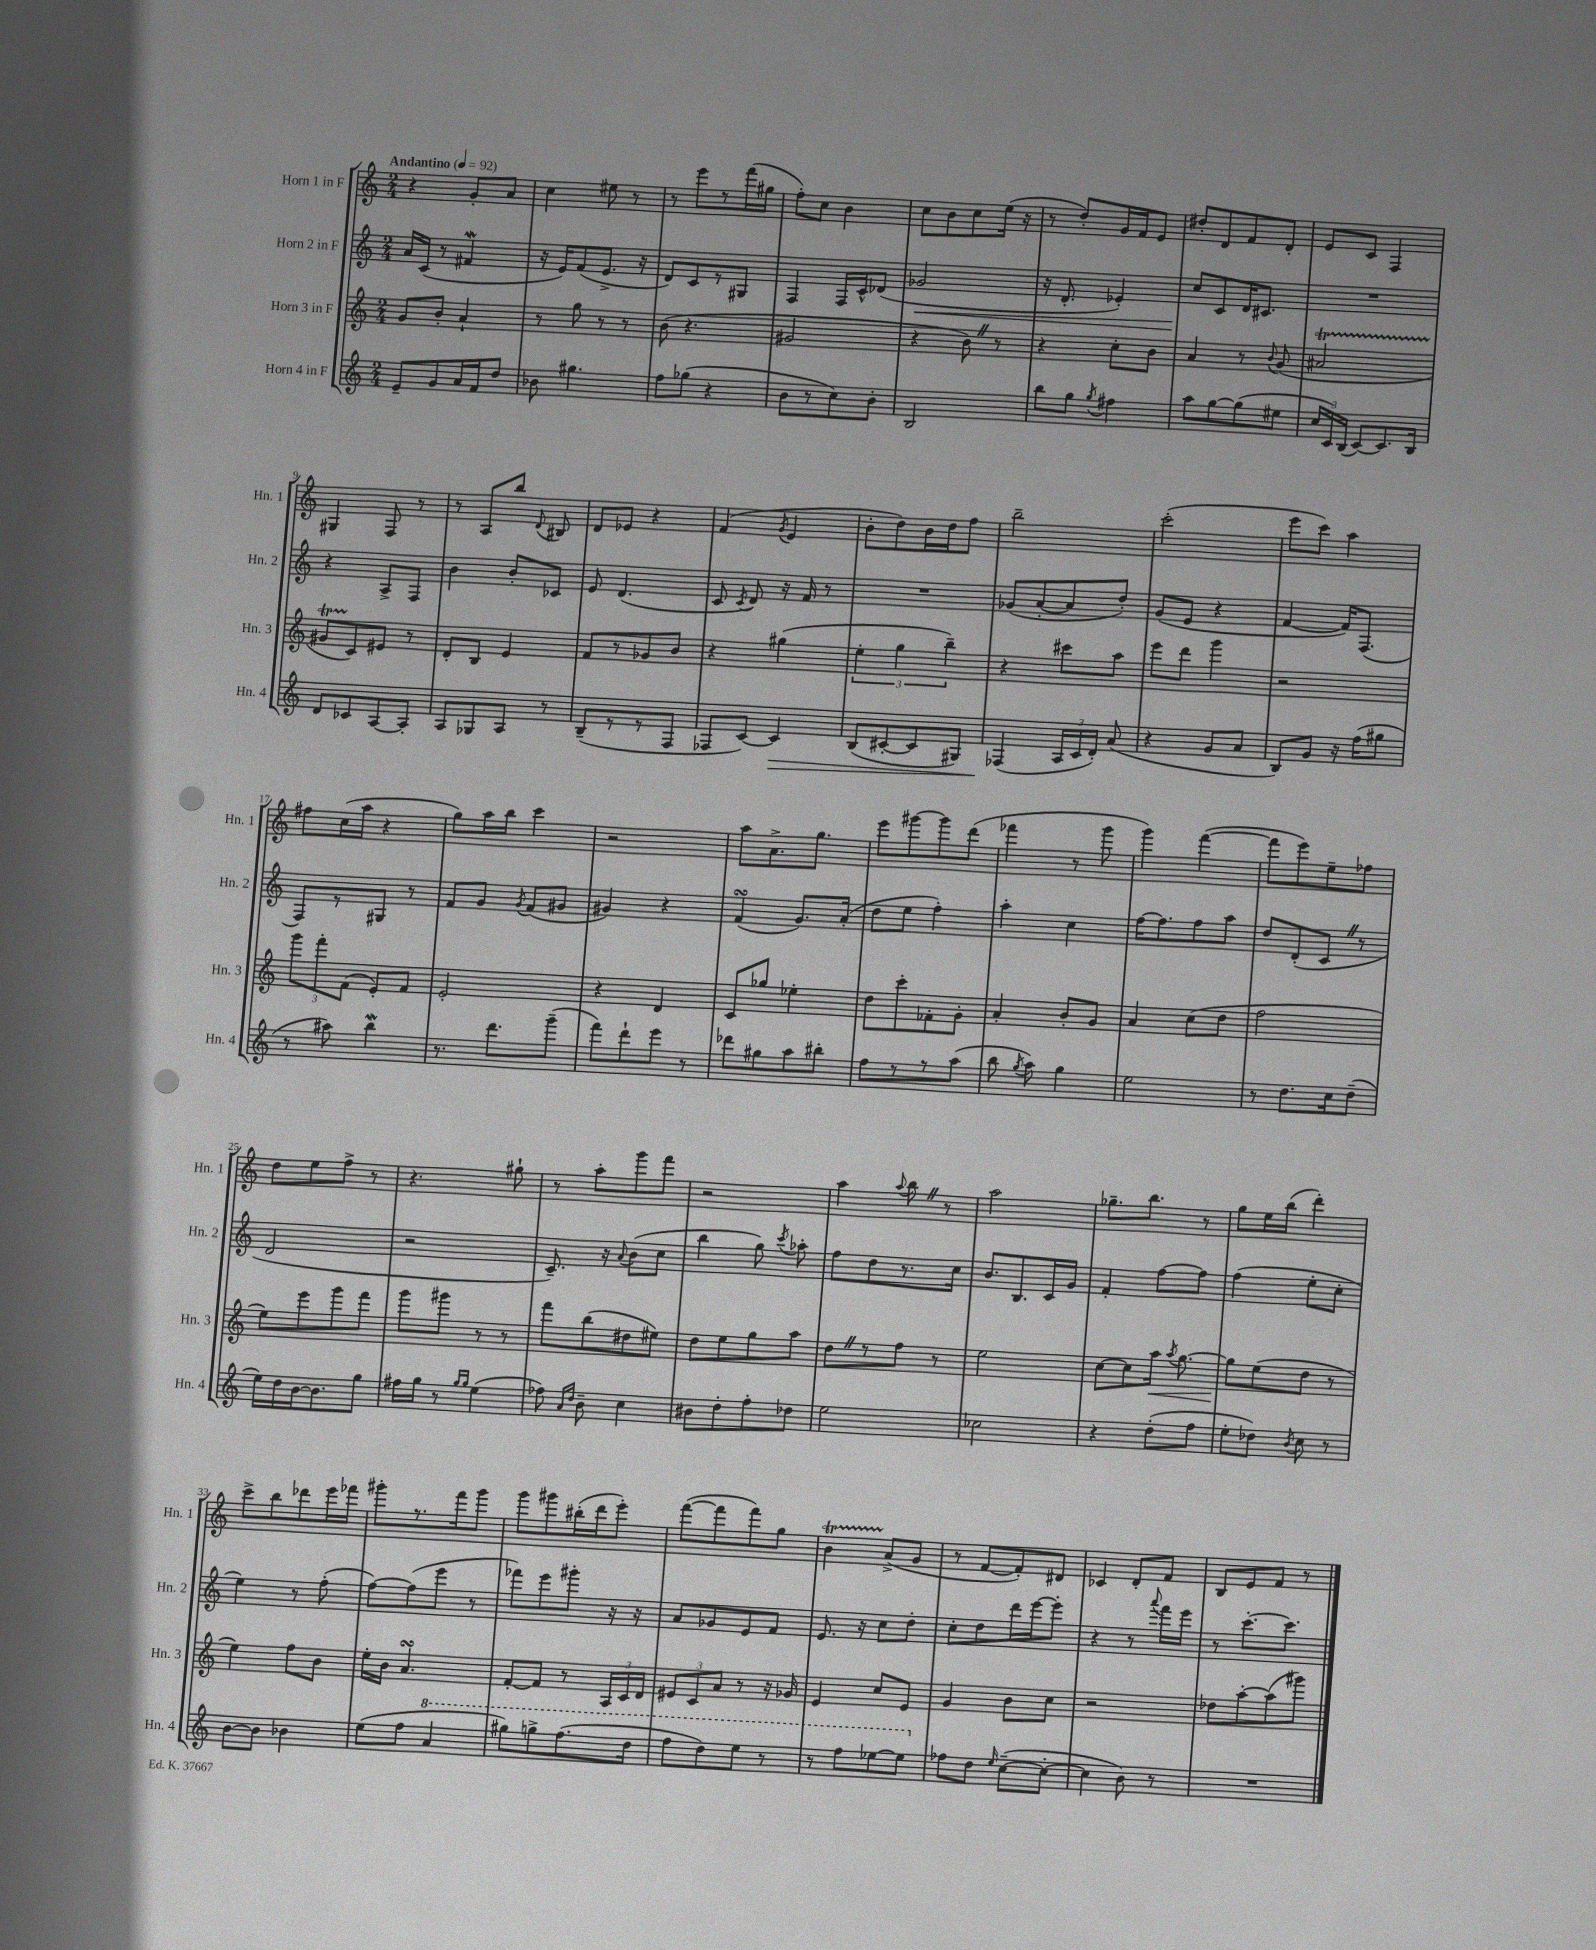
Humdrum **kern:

**kern	**kern	**kern	**kern
*staff4	*staff3	*staff2	*staff1
*clefG2	*clefG2	*clefG2	*clefG2
*k[]	*k[]	*k[]	*k[]
*M2/4	*M2/4	*M2/4	*M2/4
*MM92	*MM92	*MM92	*MM92
8e~	8g	16a	4r
.	.	(16c	.
8g	8b'	8r	.
16a	4a`	4f#	8g'
16f	.	.	.
8dd	.	.	8a
=	=	=	=
8b-	8r	16r	4cc
.	.	16e)	.
4.gg#	8gg	(8f	.
.	8r	8.e^	8ee#
.	8r	.	8r
.	.	16r	.
=	=	=	=
8ff	(8b	8d)	8r
(8gg-	4.r	8c	8eee
4r	.	8r	8r
.	.	8G#	(16fff
.	.	.	16gg#
=	=	=	=
8b	2g#	4F	8ff')
8r	.	.	8cc
8cc)	.	16F	4b
.	.	16c^^	.
8b'	.	(8d-	.
=	=	=	=
2B	4r	2g-	8cc
.	.	.	8b
.	8b)	.	8cc
.	8r	.	(16ee
.	.	.	16r
=	=	=	=
8bb	4r	16r	8r
.	.	8.d'	.
8gg	.	.	8dd')
8qgg	.	.	.
4ff#	8cc'	4e-')	16g
.	.	.	16f
.	8b	.	8e
=	=	=	=
8aa	4a	8cc	8dd#'
[8gg	.	8c	8d
(8gg]	8r	16d	8f
.	.	8.c#	.
.	8qqb	.	.
8ee#	(8g	.	8d'
=	=	=	=
24cc	2a#	2r	8e
24c)	.	.	.
(24B	.	.	.
[8c)	.	.	8c
8.c]	.	.	4F
16B	.	.	.
=	=	=	=
8d	8g#	4r	4G#
8c-	8c)	.	.
[8A	8e#	8A^	8F
8A']	8r	8F	8r
=	=	=	=
8A	8d'	4b	8r
8G-	8B	.	8A
8A	4e	8b'	8bb
.	.	.	8qqd
8r	.	8c-	8B#
=	=	=	=
(8B~	8f	8e	8d
8r	8r	(4.d	8e-
8r	8g-	.	4r
8F	8b	.	.
=	=	=	=
8F-	4r	8c	(4f
.	.	8qc	.
[8c)	.	8d)	.
.	.	.	8qg
4c]	(4gg#	16r	4e
.	.	16f	.
.	.	8r	.
=	=	=	=
(8B	6ee'	2r	8b'
[8c#'	.	.	8dd)
.	6gg	.	.
8c#]	.	.	16b
.	.	.	16dd
.	6bb~)	.	.
8G#)	.	.	8ff
=	=	=	=
(4F-	4r	(8g-	2bb~
.	.	[8a'	.
24A	8ccc#	8a]	.
24c	.	.	.
24d')	.	.	.
(8a	8aa	8dd')	.
=	=	=	=
4r	8eee	(8g	(2ccc'
.	8ddd	8e	.
8g	4ggg	4r	.
8a	.	.	.
=	=	=	=
8B)	2r	[4f	8eee
8g	.	.	8ccc)
16r	.	16f])	4aa
(16ff	.	(8.F	.
8gg#	.	.	.
=	=	=	=
8r	12ggg	8F)	8ff#
.	12fff'	.	.
8aa#)	.	8r	(16cc
.	(12f	.	.
.	.	.	16aa
4bb	8e')	8G#	4r
.	8f	8r	.
=	=	=	=
8.r	2e'	8f	8gg)
.	.	8g	16aa
8.ddd	.	.	16bb
.	.	8qg	.
.	.	(8f	4ccc
(8ggg~	.	8g#	.
=	=	=	=
8fff)	4r	4g#)	2r
8ddd`	.	.	.
8eee	4d	4r	.
8r	.	.	.
=	=	=	=
8ddd-	8c	(4f	8aa
8gg#	8gg-	.	8.a^
8aa	4ee-'	8.g)	.
.	.	.	8.gg
8bb#'	.	.	.
.	.	(16a'	.
=	=	=	=
8ff	8dd	8dd	8eee
8r	8ccc'	8ee	[8ggg#
8r	8f-'	4ff')	8ggg#]
(8aa	8g'	.	(8ddd
=	=	=	=
8bb	4a'	4aa'	4fff-
8qgg	.	.	.
8aa)	.	.	.
4gg	8b'	4cc	8r
.	8g	.	8ggg
=	=	=	=
2ee	4a	[16ff	4ggg)
.	.	8.ff]	.
.	(8cc	8ff	([4fff
.	8dd	8aa	.
=	=	=	=
8r	2ff	8dd	8fff]
8.dd	.	(8d'	8eee)
.	.	8c	8ee~
16cc	.	.	.
(8dd~	.	8r	8ff-
=	=	=	=
16ee)	8ee)	2d	8dd
16dd	.	.	.
[16b	8eee	.	8ee
8.b]	.	.	.
.	8ggg	.	8ff^
8gg	8fff	.	8r
=	=	=	=
16ff#	8ggg	2r	4.r
16gg	.	.	.
8r	8ggg#	.	.
16qqgg	.	.	.
16qqgg	.	.	.
(4ee	8r	.	.
.	8r	.	8gg#`
=	=	=	=
8ff-)	8fff	8.c~)	8r
16qqa	.	.	.
16qqdd	.	.	.
8b~	(8bb	.	8aa'
.	.	16r	.
.	.	8qqa	.
4cc	8dd#	(8b	8ggg
.	8ee#)	8cc	8fff
=	=	=	=
8b#	8dd	4bb	2r
8dd'	8ee	.	.
8ff'	8gg	8gg)	.
.	.	8qccc	.
8dd-	8aa	8aa-'	.
=	=	=	=
2ee	8dd	8ff	4aa
.	8r	8dd	.
.	.	.	8qqaa
.	8ff	8.r	8bb
.	8r	.	8r
.	.	16cc	.
=	=	=	=
2cc-	2ee	8.b	2aa
.	.	8.B	.
.	.	16c	.
.	.	16g	.
=	=	=	=
4r	[8cc	4f'	8.gg-~
.	8cc]	.	.
.	.	.	8.bb
(8dd'	16aa	[8ff	.
.	8qaa	.	.
.	[8.gg	.	.
8ff	.	8ff]	8r
=	=	=	=
8ee'	8gg]	(4ff	8gg
8dd-)	(8ee	.	16ee
.	.	.	(16bb
8qb	.	.	.
8cc	8dd	8ee'	4ddd')
8r	8r	8cc'	.
=	=	=	=
[8b	4ee)	4ee)	8ccc^
8b]	.	.	8bb
4b-	8ff	8r	8ddd-
.	8b	(8ff'	16eee
.	.	.	16fff-
=	=	=	=
(8ee	16ee'	[8ff)	8ggg#'
.	16b	.	.
8ff	4.a	(8ff]	8.r
4aa	.	8eee	.
.	.	.	16fff
.	.	8r	8ggg#
=	=	=	=
8ggg#)	[8f'	8fff-)	8ggg
8ggg^	8f]	8eee	8ggg#
(8.fff	8r	8ggg#'	(16bb#'
.	.	.	16ddd
.	24A	16r	8eee')
.	24c	.	.
16ddd	.	16r	.
.	24d	.	.
=	=	=	=
8fff	12e#	8a	([8fff
.	12c	.	.
8ddd)	.	8g-	8fff]
.	12a	.	.
8eee	8r	8e	8fff)
8r	16r	8f	8gg
.	16g-	.	.
=	=	=	=
8r	4e	8.e	4b
8fff	.	.	.
.	.	16r	.
[8eee-	8cc	8cc	(8a^
8eee-]	8e	8dd'	8g
=	=	=	=
8ff-	4g	8cc'	8r
8dd	.	8dd	[8f
16qqee	.	.	.
([8cc~	8b	16ddd	8f'])
.	.	[16eee	.
8cc'_	8cc	8eee']	8d#
=	=	=	=
4cc]	2r	4r	4c-
8b)	.	8r	8d'
.	.	8qqaaa	.
8r	.	16fff	8f
.	.	16eee	.
=	=	=	=
2r	8dd-	8r	8B
.	[8aa'	[8.ccc'	8e
.	(8aa]	.	8f
.	.	8.ccc]	.
.	8ggg#)	.	8r
==	==	==	==
*-	*-	*-	*-
